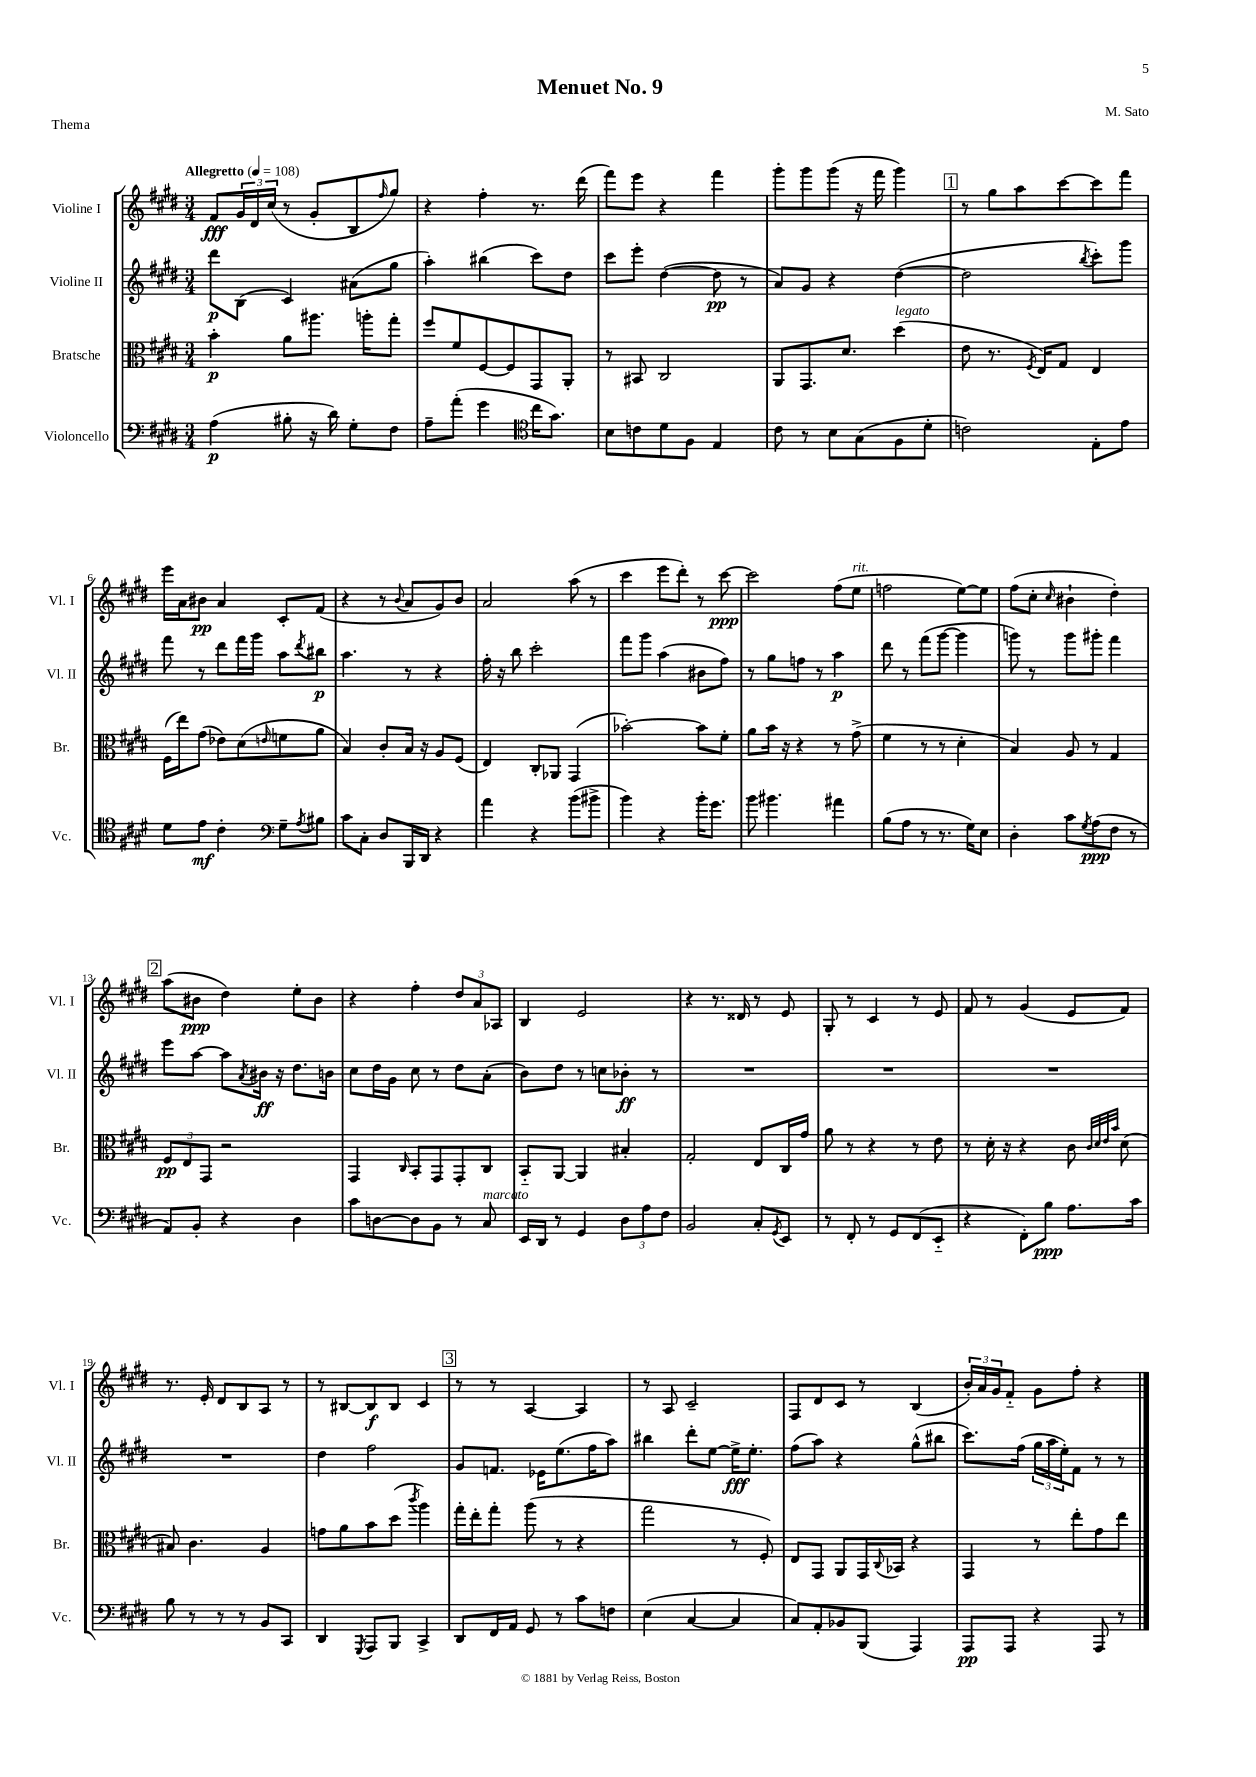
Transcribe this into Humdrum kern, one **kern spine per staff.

**kern	**dynam	**kern	**dynam	**kern	**dynam	**kern	**dynam
*part4	*part4	*part3	*part3	*part2	*part2	*part1	*part1
*staff4	*staff4	*staff3	*staff3	*staff2	*staff2	*staff1	*staff1
*I"Violoncello	*	*I"Bratsche	*	*I"Violine II	*	*I"Violine I	*
*I'Vc.	*	*I'Br.	*	*I'Vl. II	*	*I'Vl. I	*
*clefF4	*	*clefC3	*	*clefG2	*	*clefG2	*
*k[f#c#g#d#]	*	*k[f#c#g#d#]	*	*k[f#c#g#d#]	*	*k[f#c#g#d#]	*
*M3/4	*	*M3/4	*	*M3/4	*	*M3/4	*
*MM108	*	*MM108	*	*MM108	*	*MM108	*
=1	=1	=1	=1	=1	=1	=1	=1
!	!	!	!	!	!	!LO:TX:a:B:t=Allegretto	!
(4A\	p	4b'\	p	8ddd#\L	p	8f#/L	fff
.	.	.	.	(8B\J	.	24g#/L	.
.	.	.	.	.	.	24d#/	.
.	.	.	.	.	.	(24cc#/JJ	.
8B#X'\	.	8a\L	.	4c#/)	.	8r	.
16r	.	8.aa#X\J	.	.	.	8g#'/L	.
16d#\)	.	.	.	.	.	.	.
8G#'\L	.	.	.	(8a#X\L	.	8B/	.
.	.	16aan'\KL	.	.	.	.	.
.	.	.	.	.	.	16qqff#/	.
8F#\J	.	8gg#'\J	.	8gg#\J	.	8gg#/J)	.
=2	=2	=2	=2	=2	=2	=2	=2
8A~\L	.	8ff#/L	.	4aa'\)	.	4r	.
(8a'\J	.	8f#/	.	.	.	.	.
4g#\	.	[8F#/	.	(4bb#X\	.	4ff#'\	.
.	.	8F#/]	.	.	.	.	.
*clefC4	*	*	*	*	*	*	*
16cc#\KL	.	8GG#/	.	8ccc#\L)	.	8.r	.
8.g#\J)	.	.	.	.	.	.	.
.	.	8AA'/J	.	8dd#\J	.	.	.
.	.	.	.	.	.	(16ddd#\	.
=3	=3	=3	=3	=3	=3	=3	=3
8B\L	.	8r	.	8ccc#\L	.	8fff#\L)	.
8cn\	.	8BB#X/	.	8eee'\J	.	8eee\J	.
8d#\	.	2C#/	.	([4dd#\	.	4r	.
8F#\J	.	.	.	.	.	.	.
4E/	.	.	.	8dd#\]	pp	4fff#\	.
.	.	.	.	8r	.	.	.
=4	=4	=4	=4	=4	=4	=4	=4
8c#\	.	8AA/L	.	8a/L)	.	8ggg#'\L	.
8r	.	8.GG#/	.	8g#/J	.	8ggg#\	.
8B\L	.	.	.	4r	.	(8ggg#\J	.
.	.	8.d#/J	.	.	.	.	.
(8G#\	.	.	.	.	.	16r	.
.	.	.	.	.	.	16fff#\	.
!	!	!LO:TX:a:i:t=legato	!	!	!	!	!
8F#\	.	(4dd#\	.	([4dd#\	.	4ggg#\)	.
8d#'\J	.	.	.	.	.	.	.
!!LO:REH:place=s1:t=1
=5	=5	=5	=5	=5	=5	=5	=5
2cn\)	.	8e\	.	2dd#\]	.	8r	.
.	.	8.r	.	.	.	8gg#\L	.
.	.	.	.	.	.	8aa\	.
.	.	8qF#/	.	.	.	.	.
.	.	16E/KL)	.	.	.	.	.
.	.	8G#/J	.	.	.	[8ccc#\	.
.	.	.	.	8qbb/	.	.	.
8E'\L	.	4E/	.	8ccc#'\L)	.	8ccc#\]	.
8e\J	.	.	.	8ggg#\J	.	8fff#\J	.
!!LO:LB:g=z
=6	=6	=6	=6	=6	=6	=6	=6
8d#\L	.	(16F#\LL	.	8fff#\	.	16eee\LL	.
.	.	16ee\J)	.	.	.	16a\J	.
8e\J	mf	(8g#\J	.	8r	.	8b#X\J	pp
4c#'\	.	8e-X\L)	.	8ddd#\L	.	4a/	.
.	.	(8d#\	.	16fff#\L	.	.	.
.	.	.	.	16ggg#\JJ	.	.	.
*clefF4	*	*	*	*	*	*	*
.	.	16qqen/	.	.	.	.	.
8G#~\L	.	8fn\	.	8aa\L	.	8c#'/L	.
8qA/	.	.	.	8qddd#/	.	.	.
8B#X\J	.	8a\J	.	8bb#X\J	p	(8f#/J	.
=7	=7	=7	=7	=7	=7	=7	=7
8c#\L	.	4B/)	.	4.aa\	.	4r	.
8C#'\J	.	.	.	.	.	.	.
8D#/L	.	8c#'/L	.	.	.	8r	.
.	.	.	.	.	.	8qqb/	.
16BBB/L	.	16B/Jk	.	8r	.	8a/L	.
16DD#/JJ	.	16r	.	.	.	.	.
4r	.	8A/L	.	4r	.	8g#/)	.
.	.	(8F#/J	.	.	.	8b/J	.
=8	=8	=8	=8	=8	=8	=8	=8
4a\	.	4E/)	.	16ff#'\	.	2a/	.
.	.	.	.	16r	.	.	.
.	.	.	.	8bb\	.	.	.
4r	.	8C#'/L	.	2ccc#'\	.	.	.
.	.	8AA-X/J	.	.	.	.	.
(8b\L	.	(4GG#/	.	.	.	(8aa\	.
8b#X^\J	.	.	.	.	.	8r	.
=9	=9	=9	=9	=9	=9	=9	=9
4b\)	.	[2b-X'\)	.	8fff#\L	.	4ccc#\	.
.	.	.	.	8ggg#\J	.	.	.
4r	.	.	.	(4aa\	.	8eee\L	.
.	.	.	.	.	.	8ddd#'\J)	.
16b'\KL	.	8b-\L]	.	8b#X\L	.	8r	.
8.g#\J	.	.	.	.	.	.	.
.	.	8f#'\J	.	8ff#\J)	.	[8ccc#\	ppp
=10	=10	=10	=10	=10	=10	=10	=10
8b\	.	8a\L	.	8r	.	2ccc#\]	.
4.b#X\	.	16b\Jk	.	8gg#\L	.	.	.
.	.	16r	.	.	.	.	.
.	.	4r	.	8ffn\J	.	.	.
.	.	.	.	8r	.	.	.
4a#X\	.	8r	.	4aa\	p	(8ff#\L	.
!	!	!	!	!	!	!LO:TX:a:i:t=rit.	!
.	.	(8g#^\	.	.	.	8ee\J	.
=11	=11	=11	=11	=11	=11	=11	=11
(8B\L	.	4f#\	.	8ddd#\	.	2ffn\	.
8A\J	.	.	.	8r	.	.	.
8r	.	8r	.	(8fff#\L	.	.	.
8.r	.	8r	.	[8ggg#\J	.	.	.
.	.	4d#'\	.	4ggg#\]	.	[8ee\L)	.
16G#\KL)	.	.	.	.	.	.	.
8E\J	.	.	.	.	.	8ee\J]	.
=12	=12	=12	=12	=12	=12	=12	=12
4D#'\	.	4B/)	.	8gggn\)	.	(8ff#\L	.
.	.	.	.	8r	.	8cc#'\J	.
.	.	.	.	.	.	16qqcc#/	.
8c#\L	.	8A/	.	8ggg\L	.	4b#X`\	.
8qG#/	.	.	.	.	.	.	.
(8A\	ppp	8r	.	8ggg#X'\J	.	.	.
8F#\J	.	4G#/	.	4fff#\	.	4dd#'\)	.
8r	.	.	.	.	.	.	.
!!LO:LB:g=z
!!LO:REH:place=s1:t=2
=13	=13	=13	=13	=13	=13	=13	=13
8AA/L)	.	12F#/L	pp	8eee\L	.	(8aa\L	.
.	.	12E/	.	.	.	.	.
8BB'/J	.	.	.	[8aa\J	.	8b#X\J	ppp
.	.	12GG#/J	.	.	.	.	.
4r	.	2r	.	8aa\L]	.	4dd#\)	.
.	.	.	.	8qa/	.	.	.
.	.	.	.	16b#X\Jk	ff	.	.
.	.	.	.	16r	.	.	.
4D#\	.	.	.	8.dd#\L	.	8ee'\L	.
.	.	.	.	.	.	8b#\J	.
.	.	.	.	16bn\Jk	.	.	.
=14	=14	=14	=14	=14	=14	=14	=14
8c#\L	.	4GG#/	.	8cc#\L	.	4r	.
[8Dn\	.	.	.	16dd#\L	.	.	.
.	.	.	.	16g#\JJ	.	.	.
.	.	16qqC#/	.	.	.	.	.
8D\]	.	8BB'/L	.	8cc#\	.	4ff#'\	.
8BB\J	.	8GG#/	.	8r	.	.	.
8r	.	8GG#'/	.	8dd#\L	.	12dd#/L	.
.	.	.	.	.	.	12a/	.
!LO:TX:a:i:t=marcato	!	!	!	!	!	!	!
8C#/	.	8C#/J	.	(8a'\J	.	.	.
.	.	.	.	.	.	12A-X/J	.
=15	=15	=15	=15	=15	=15	=15	=15
16EE/LL	.	8BB/L	.	8b\L)	.	4B/	.
16DD#/JJ	.	.	.	.	.	.	.
8r	.	[8AA/J	.	8dd#\J	.	.	.
4GG#/	.	4AA/]	.	8r	.	2e/	.
.	.	.	.	8ccn\L	.	.	.
12D#\L	.	4B#X'/	.	8b-X'\J	ff	.	.
12A\	.	.	.	.	.	.	.
.	.	.	.	8r	.	.	.
12F#\J	.	.	.	.	.	.	.
=16	=16	=16	=16	=16	=16	=16	=16
2BB/	.	2G#'/	.	2.r	.	4r	.
.	.	.	.	.	.	8.r	.
.	.	.	.	.	.	16d##X/	.
8C#'/L	.	8E/L	.	.	.	8r	.
8qGG#/	.	.	.	.	.	.	.
8EE/J	.	16C#/L	.	.	.	8e/	.
.	.	16g#/JJ	.	.	.	.	.
=17	=17	=17	=17	=17	=17	=17	=17
8r	.	8a\	.	2.r	.	8G#'/	.
8FF#'/	.	8r	.	.	.	8r	.
8r	.	4r	.	.	.	4c#/	.
8GG#/L	.	.	.	.	.	.	.
(8FF#/	.	8r	.	.	.	8r	.
8EE/J	.	8e\	.	.	.	8e/	.
=18	=18	=18	=18	=18	=18	=18	=18
4r	.	8r	.	2.r	.	8f#/	.
.	.	16d#'\	.	.	.	8r	.
.	.	16r	.	.	.	.	.
8FF#'\L)	.	4r	.	.	.	(4g#/	.
8B\J	ppp	.	.	.	.	.	.
8.A\L	.	8c#\	.	.	.	8e/L	.
.	.	32qqc#/LLL	.	.	.	.	.
.	.	32qqd#/	.	.	.	.	.
.	.	32qqe/	.	.	.	.	.
.	.	32qqb/JJJ	.	.	.	.	.
.	.	(8d#\	.	.	.	8f#/J)	.
16c#\Jk	.	.	.	.	.	.	.
!!LO:LB:g=z
=19	=19	=19	=19	=19	=19	=19	=19
8B\	.	8B#X/)	.	2.r	.	8.r	.
8r	.	4.c#\	.	.	.	.	.
.	.	.	.	.	.	16e'/	.
8r	.	.	.	.	.	8d#/L	.
8r	.	.	.	.	.	8B/	.
8BB/L	.	4A/	.	.	.	8A/J	.
8CC#/J	.	.	.	.	.	8r	.
=20	=20	=20	=20	=20	=20	=20	=20
4DD#/	.	8gn\L	.	4dd#\	.	8r	.
.	.	8a\	.	.	.	[8B#X/L	.
8qGGG#/	.	.	.	.	.	.	.
8AAA/L	.	8b\	.	2ff#\	.	8B#/]	f
8BBB/J	.	(8dd#\J	.	.	.	8B#/J	.
.	.	8qccc#/	.	.	.	.	.
4CC#^/	.	4aa\)	.	.	.	4c#/	.
!!LO:REH:place=s1:t=3
=21	=21	=21	=21	=21	=21	=21	=21
8DD#/L	.	16gg#'\LL	.	8g#/L	.	8r	.
.	.	16ee'\J	.	.	.	.	.
16FF#/L	.	8gg#'\J	.	8.fn/J	.	8r	.
16AA/JJ	.	.	.	.	.	.	.
8GG#/	.	(8aa\	.	.	.	[4A/	.
.	.	.	.	16e-X\KL	.	.	.
8r	.	8r	.	(8.ee\	.	.	.
8c#\L	.	4r	.	.	.	4A/]	.
.	.	.	.	16ff#\K	.	.	.
8Fn\J	.	.	.	8aa\J)	.	.	.
=22	=22	=22	=22	=22	=22	=22	=22
(4E\	.	2gg#\	.	4bb#X\	.	8r	.
.	.	.	.	.	.	8A/	.
[4C#/	.	.	.	8ddd#'\L	.	2c#~/	.
.	.	.	.	[8ee\J	.	.	.
4C#/]	.	8r	.	16ee^\KL]	fff	.	.
.	.	.	.	8.ee'\J	.	.	.
.	.	8F#'/)	.	.	.	.	.
=23	=23	=23	=23	=23	=23	=23	=23
8C#/L)	.	8E/L	.	(8ff#\L	.	8F#/L	.
8AA'/	.	8GG#/J	.	8aa\J)	.	8d#/	.
8BB-X/	.	8AA/L	.	4r	.	8c#/J	.
(8BBB/J	.	16GG#/L	.	.	.	8r	.
.	.	8qqC#/	.	.	.	.	.
.	.	16BB-X/JJ	.	.	.	.	.
4AAA/)	.	4r	.	(8gg#^^\L	.	(4B/	.
.	.	.	.	8bb#X\J	.	.	.
=24	=24	=24	=24	=24	=24	=24	=24
8AAA/L	pp	4GG#/	.	8.ccc#\L)	.	24b'/LL)	.
.	.	.	.	.	.	24a/	.
.	.	.	.	.	.	24g#/J	.
8AAA/J	.	.	.	.	.	8f#/J	.
.	.	.	.	(16ff#\Jk	.	.	.
4r	.	8r	.	24gg#\LL	.	8g#\L	.
.	.	.	.	24aa\	.	.	.
.	.	.	.	24ee'\J)	.	.	.
.	.	8ee'\L	.	8f#\J	.	8ff#'\J	.
8AAA/	.	8g#\	.	8r	.	4r	.
8r	.	8ee\J	.	8r	.	.	.
==	==	==	==	==	==	==	==
*-	*-	*-	*-	*-	*-	*-	*-
